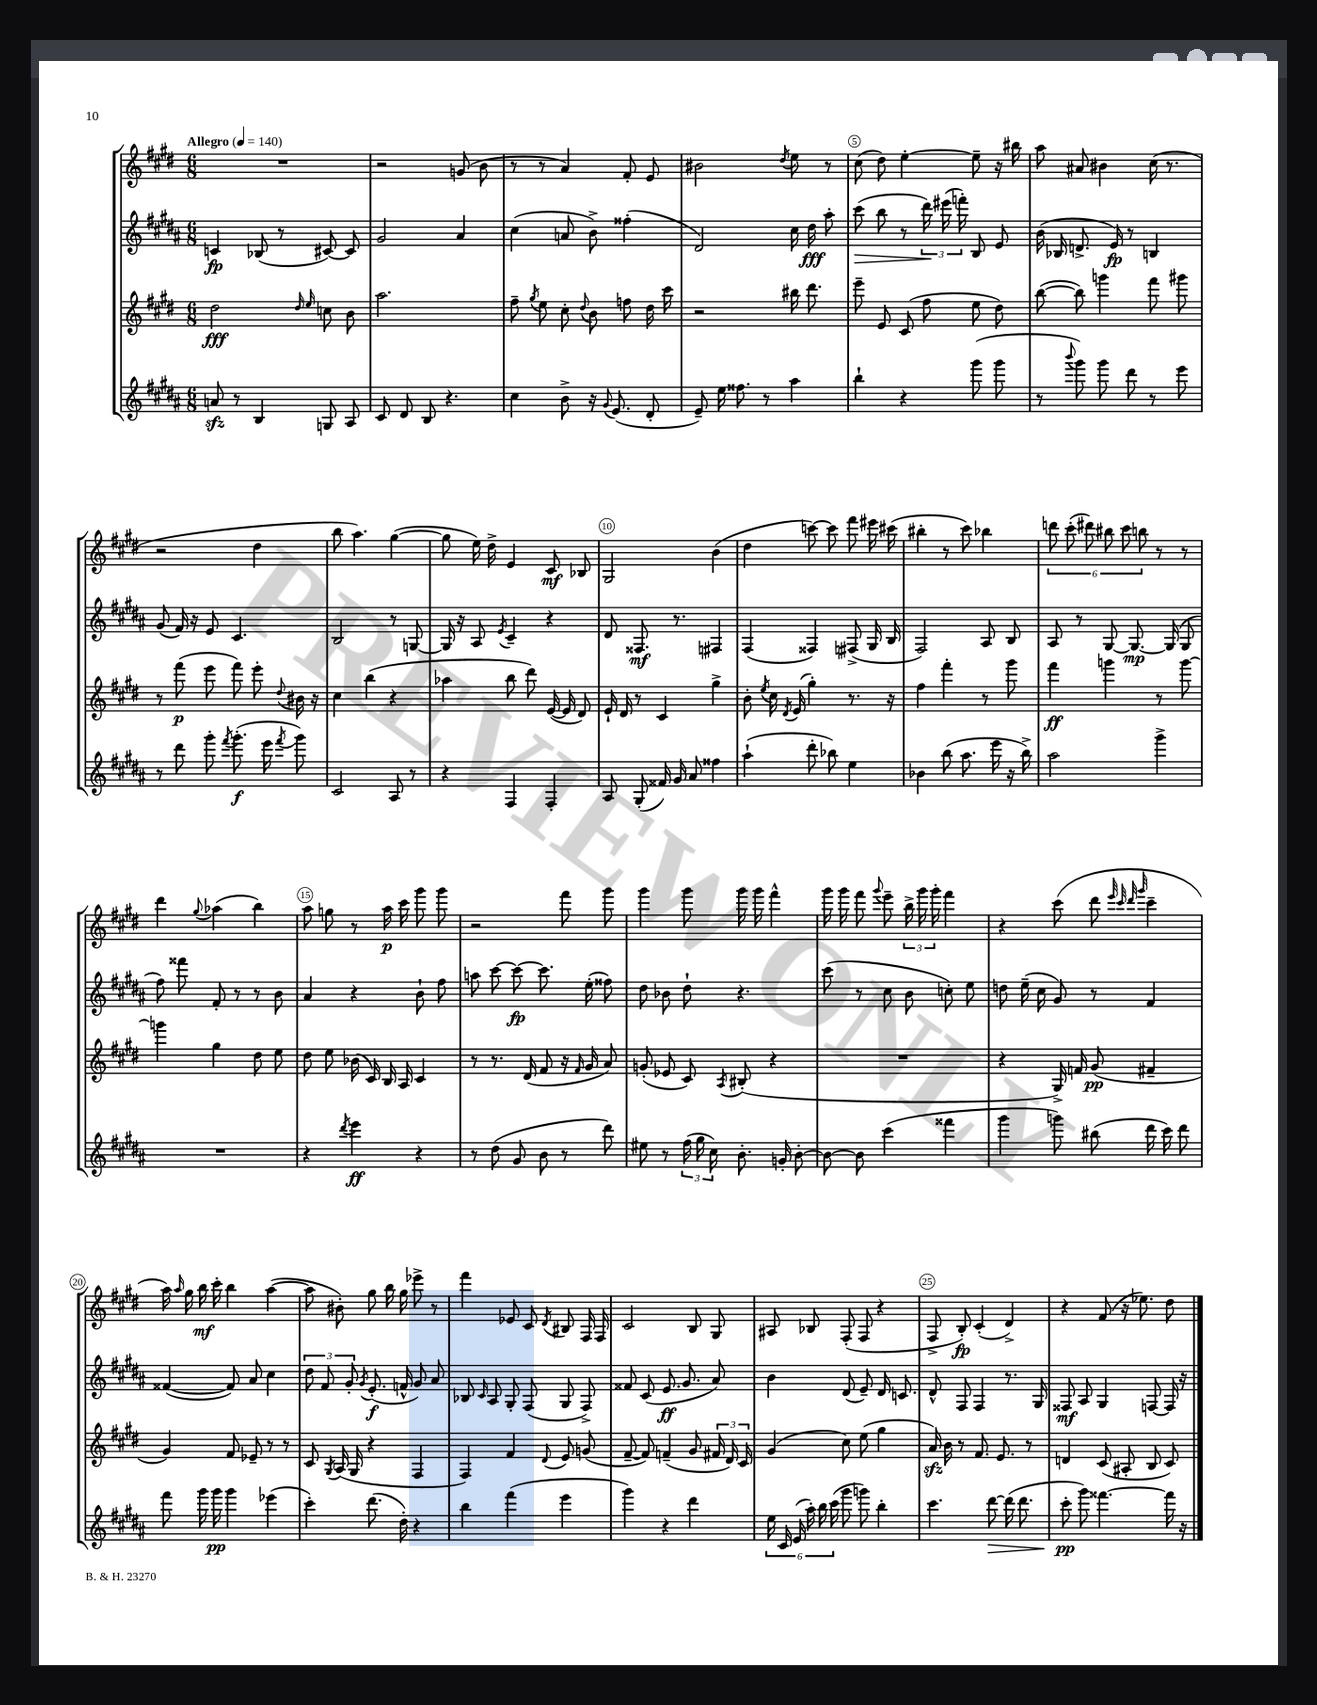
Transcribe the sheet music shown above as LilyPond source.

<<
\new StaffGroup <<
\new Staff = "s0" {
    \clef treble \key e \major \numericTimeSignature \time 6/8 \tempo "Allegro" 4 = 140
    \autoBeamOff R2. |
    r2 g'8( b'8 |
    r8 r8 a'4) fis'8-. e'8 |
    bis'2 \acciaccatura { dis''8 } e''8 r8 |
    cis''8( dis''8) e''4~-. e''8-- r16 bis''16 |
    a''8 ais'8 bis'4 cis''16( r8. |
    r2 dis''4 |
    b''8 a''4.) gis''4~( |
    gis''8 e''16) dis''16-> e'4 cis'8\mf bes8 |
    gis2 b'4( |
    dis''4 c'''8~) c'''8 fis'''8 eis'''16 cis'''16( |
    bis''4-. r8 cis'''8) bes''4 |
    \tuplet 6/4 { d'''8 cis'''8-.( dis'''8) bis''8 cis'''8 b''8 } r8 r8 |
    dis'''4 \appoggiatura { gis''8 } aes''4( b''4) |
    a''8 g''8 r8 a''16\p cis'''16 gis'''8 gis'''8 |
    r2 fis'''8 gis'''8 |
    gis'''4 gis'''8 gis'''16 gis'''16 fis'''4-^ |
    gis'''16 gis'''16 fis'''8 \appoggiatura { gis'''8 } e'''8-- \tuplet 3/2 { b''16-> gis'''16 gis'''16-. } fis'''4 |
    r4 cis'''8( dis'''8 \grace { e'''32 cis'''32 dis'''32 gis'''32 } cis'''4-- |
    a''16) \grace { a''16 } gis''16 b''16\mf cis'''16-. b''4 a''4~( |
    a''8 bis'8-.) gis''8 b''16 gis''16 ees'''8-> r8 |
    fis'''4 ees'8 cis'8 \acciaccatura { dis'8 } bis8 fis16 fis16 |
    cis'2 b8 gis8 |
    ais8 bes8 fis8-.( fis8 r4 |
    fis8-> b8-.\fp) cis'4-.( dis'4->) |
    r4 fis'8( r16 ees''8.) dis''8 \bar "|." |
}
\new Staff = "s1" {
    \clef treble \key b \major \numericTimeSignature \time 6/8
    \autoBeamOff c'4\fp bes8( r8 cis'8~) cis'8 |
    gis'2 ais'4 |
    cis''4( a'8 b'8->) fisis''4-.( |
    dis'2) cis''16 dis''16\fff ais''8-. |
    cis'''8\>( b''8 r8 \tuplet 3/2 { dis'''16\!) eis'''16( f'''16-.) } b8 e'8 |
    b'16( bes16 d'8.-> e'16\fp) r8 b4 |
    gis'8( fis'16) r16 e'8 cis'4. |
    b2 r8 g8~ |
    g16 r16 ais8 \acciaccatura { e'8 } cis'4-- r4 |
    dis'8 fisis8.\mf r8. fis4 |
    fis4( fisis4) fis8->( gis16 b16 |
    fis2) ais8 b8 |
    ais8 r8 gis8~ gis8.~\mp gis16( gis8 |
    fis''8) fisis'''8 fis'8-. r8 r8 b'8 |
    ais'4 r4 b'8-! fis''8 |
    a''8 cis'''8~ cis'''8~\fp cis'''8. e''16-.( fisis''8) |
    dis''8 bes'8 dis''8-! r4. |
    cis'''8( r8 cis''8 b'8 c''8-.) e''8 |
    d''8 e''16--( cis''16 gis'8) r8 fis'4 |
    fisis'4~( fisis'8) ais'8 cis''4 |
    \tuplet 3/2 { dis''8 fis'8 gis'8-. } \acciaccatura { gis'8 } e'8.-.\f( f'16-^ gis'8) ais'8 |
    bes8 \grace { cis'16 } ais8 gis8-. fis8( gis8 fis8->) |
    fisis'8 cis'8( e'8.\ff gis'8. ais'8) |
    b'4 dis'8( e'8--) dis'16 c'8. |
    dis'8-^ fis8 fis4 r8. gis16 |
    fisis8\mf ais8 gis4 f8~ f16 r16 \bar "|." |
}
\new Staff = "s2" {
    \clef treble \key e \major \numericTimeSignature \time 6/8
    \autoBeamOff dis''2\fff \grace { dis''16 e''16 } c''8 b'8 |
    a''2. |
    fis''8-- \acciaccatura { gis''8 } e''8 cis''8-. \appoggiatura { dis''8 } b'8 f''8 dis''16 cis'''16 |
    r2 bis''16 dis'''8. |
    e'''8-- e'8 cis'8( fis''8 e''8 dis''8) |
    b''8~( b''8) g'''4 fis'''8 gis'''8 |
    r8 fis'''8\p( e'''8 fis'''8) e'''8-. \appoggiatura { dis''8 } bis'16 r16 |
    cis''4 b''4( r4 |
    aes''4 b''8 dis'''8) e'16~( e'16 dis'8) |
    e'16-! dis'16 r8 cis'4 gis''4-> |
    b'8-. \acciaccatura { e''8 } cis''16 \acciaccatura { dis'8 } e'16( gis''4-.) r8. r16 |
    fis''4 fis'''4-. r8 gis'''8 |
    fis'''4\ff g'''4 r8 g'''8~ |
    g'''4 gis''4 dis''8 e''8 |
    dis''8 e''8 bes'16( cis'16) b16 a16 cis'4 |
    r8 r8. dis'16( fis'8 r16 \grace { fis'16 } gis'16 a'8) |
    g'8-.( ees'8 cis'8) \acciaccatura { a8 } bis8-.( r4 |
    R2. |
    r4 gis16->) f'16 gis'8\pp( fis'4-- |
    gis'4) fis'8 ees'8-- r8 r8 |
    cis'8 \acciaccatura { gis8 } a16( gis16 r4 fis4 |
    fis4) fis'4 \appoggiatura { dis'8 } e'8 g'8( |
    fis'8~-- fis'8) f'4--( gis'8 \tuplet 3/2 { fis'16 dis'16) cis'16 } |
    gis'4( cis''8) e''8( gis''4 |
    a'16\sfz) b'16 r8 fis'8. e'8. r8 |
    d'4 cis'8( ais8-. b8 cis'8) \bar "|." |
}
\new Staff = "s3" {
    \clef treble \key b \major \numericTimeSignature \time 6/8
    \autoBeamOff a'8\sfz r8 b4 g8 ais8 |
    cis'8 dis'8 b8 r4. |
    cis''4 b'8-> r16 \appoggiatura { gis'8 } e'8.( dis'8-. |
    e'8--) e''16 fisis''8. r8 ais''4 |
    b''4-! r4 gis'''8( gis'''8 |
    r8 \appoggiatura { b'''8 } gis'''8) gis'''8 dis'''8 r8 e'''8 |
    r8 dis'''8 gis'''8-. \acciaccatura { fis'''8 } gis'''8.-.\f( e'''16 \acciaccatura { fis'''8 } gis'''8) |
    cis'2 ais8 r8 |
    r4 fis4 fis4-. |
    ais8 gis8-.( fisis'16) gis'16 ais'8 fisis''4 |
    ais''4-!( dis'''8-. bes''8) e''4 |
    bes'4 b''8( ais''8. e'''16 r16 b''16->) |
    ais''2 gis'''4-> |
    R2. |
    r4 \acciaccatura { dis'''8 } e'''4\ff r4 |
    r8 dis''8( gis'8 b'8 r8 dis'''8) |
    eis''8 r8 \tuplet 3/2 { fis''16( gis''16 cis''16) } b'8.-. g'16-. b'8~-. |
    b'8~ b'8 cis'''4( fisis'''4 |
    gis'''4 g'''8) bis''8( dis'''16 cis'''16) dis'''8 |
    fis'''8 gis'''16 gis'''16\pp gis'''4 ees'''4( |
    cis'''4-.) dis'''8.( dis''16-.) r4 |
    b''4 fis'''4( e'''4 |
    gis'''4) r4 dis'''4 |
    \tuplet 6/4 { e''16 cis'16 e'16( ais''16-.) b''16 cis'''16( } gis'''8 g'''8) b''4-. |
    cis'''4. dis'''8~\> dis'''16( dis'''8. |
    cis'''8-.\pp\! gis'''8) fisis'''4.~ fisis'''16 r16 \bar "|." |
}
>>
>>
\layout { \context { \Score \override BarNumber.break-visibility = ##(#f #t #t) barNumberVisibility = #(every-nth-bar-number-visible 5) \override BarNumber.stencil = #(make-stencil-circler 0.1 0.3 ly:text-interface::print) } }
